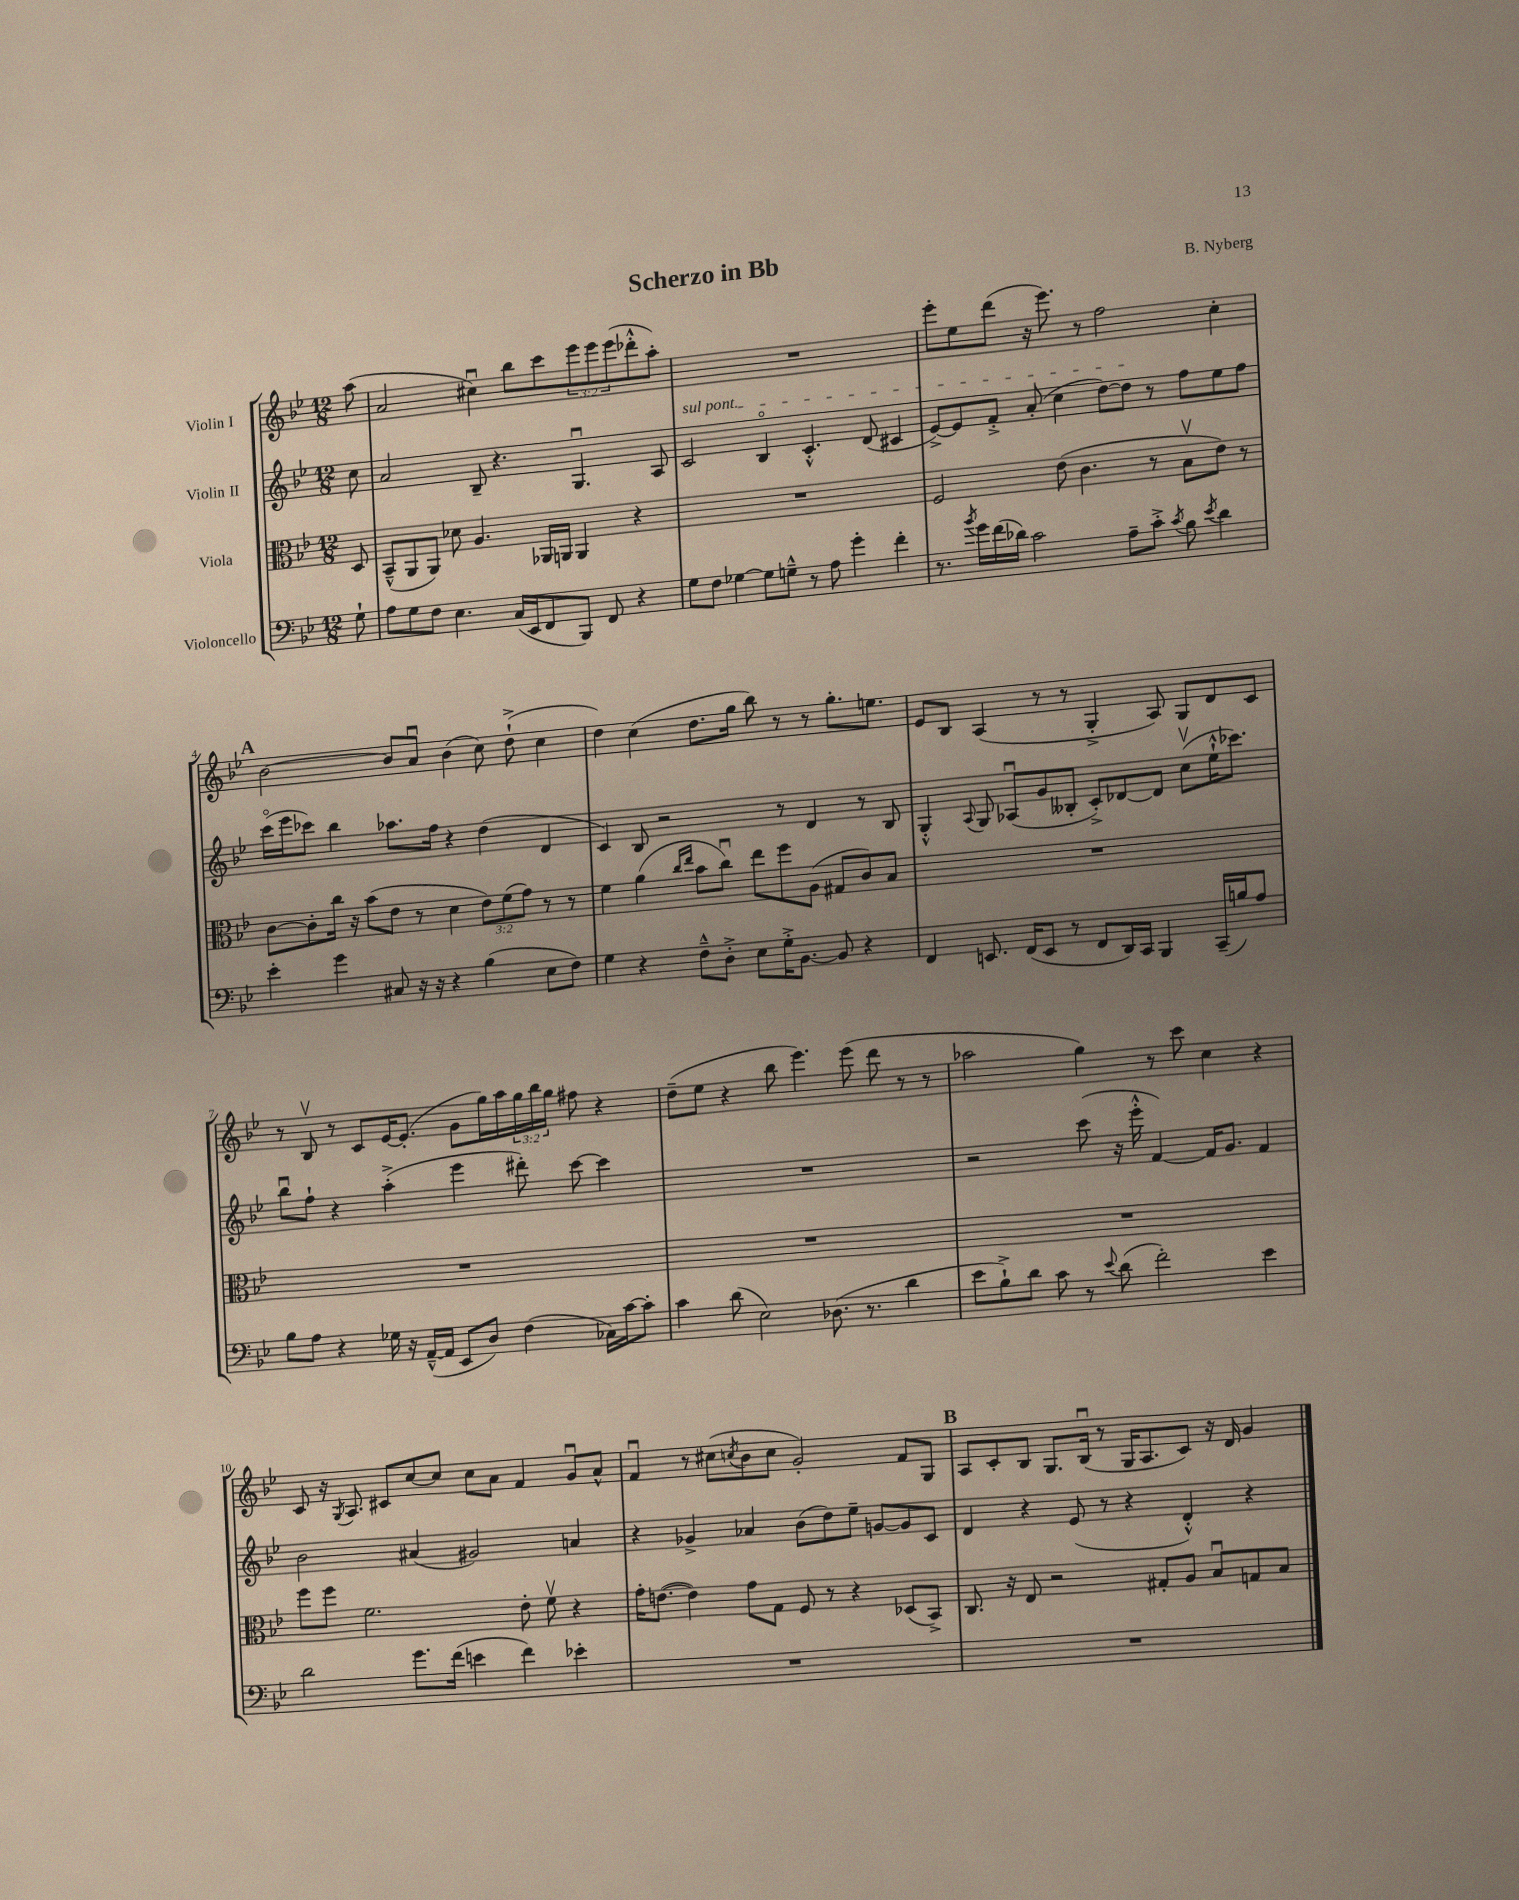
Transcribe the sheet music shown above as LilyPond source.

\header { title = "Scherzo in Bb" composer = "B. Nyberg" }
<<
\new StaffGroup <<
\new Staff = "s0" \with { instrumentName = "Violin I" } {
    \clef treble \key bes \major \numericTimeSignature \time 12/8 \override Staff.TupletNumber.text = #tuplet-number::calc-fraction-text \partial 8
    a''8( |
    a'2 cis''4\downbow) bes''8 c'''8 \tuplet 3/2 { ees'''8 ees'''8 ees'''8( } des'''8-.-^ a''8-.) |
    R1. |
    ees'''8-. ees''8 d'''8( r16 ees'''8.) r8 f''2 c''4-. |
    \mark \markup { \bold "A" } bes'2~ bes'8 a'8\downbow bes'4( c''8) d''8-!->( c''4 |
    d''4) c''4( d''8. g''16 bes''8) r8 r8 g''8.-. e''8. |
    ees'8 bes8 a4( r8 r8 g4-.-> a8) g8 d'8 c'8 |
    r8 bes8\upbow r8 c'8 ees'16~ ees'8.-.( g'8 g''16) a''16 \tuplet 3/2 { g''16 bes''16 g''16 } fis''8 r4 |
    d''8--( ees''8 r4 bes''8 ees'''4.) ees'''8( d'''8 r8 r8 |
    aes''2 g''4) r8 c'''8 c''4 r4 |
    c'8 r16 \acciaccatura { g8 } a8. cis'8 c''8~ c''8 c''8 a'8 f'4 g'8\downbow a'8-^ |
    f'4\downbow r8 cis''8( \acciaccatura { c''8 } bes'8 c''8 g'2-.) f'8 g8 |
    \mark \markup { \bold "B" } a8 c'8-. bes8 g8. bes16\downbow( r8 g16 a8. c'8) r16 d'16 g'4 \bar "|." |
}
\new Staff = "s1" \with { instrumentName = "Violin II" } {
    \clef treble \key bes \major \numericTimeSignature \time 12/8 \partial 8
    c''8 |
    a'2 bes8-- r4. g4.\downbow a8 |
    \once \override TextSpanner.bound-details.left.text = \markup { \italic "sul pont." } c'2\startTextSpan bes4\flageolet c'4.-.-^ d'8( cis'4 |
    ees'8~->) ees'8 f'8-.-> a'8-.( c''4 d''8~) d''8\stopTextSpan r8 f''8 ees''8 f''8 |
    \mark \markup { \bold "A" } c'''16\flageolet( ees'''16 ces'''8) bes''4 aes''8. f''16 r4 d''4( d'4 |
    c'4) bes8 r2 r8 d'4 r8 bes8 |
    g4-.-^ \appoggiatura { a8 } g8 aes8\downbow( g'8 beses8-. c'8-.->) des'8~ des'8 c''8\upbow( ees''16-!-^ ces'''8.) |
    bes''8\downbow f''8-! r4 a''4-.->( ees'''4 dis'''8-.) c'''8~ c'''4 |
    R1. |
    r2 c'''8( r16 ees'''16-.-^ f'4~) f'16 g'8. f'4 |
    bes'2 ais'4( gis'2) a'4 |
    r4 ges'4-> aes'4 bes'8( d''8) ees''8-- g'8~ g'8 c'8 |
    \mark \markup { \bold "B" } d'4 r4 ees'8( r8 r4 d'4-.-^) r4 \bar "|." |
}
\new Staff = "s2" \with { instrumentName = "Viola" } {
    \clef alto \key bes \major \numericTimeSignature \time 12/8 \override Staff.TupletNumber.text = #tuplet-number::calc-fraction-text \partial 8
    d8 |
    bes,8---^( a,8 a,8) des'8 a4. aes,16 a,16 a,4 r4 |
    R1. |
    f2 ees'8( c'4. r8 bes8\upbow ees'8) r8 |
    \mark \markup { \bold "A" } c'8~ c'8-. c''16 r16 bes'8( ees'8 r8 d'4 \tuplet 3/2 { ees'8) f'8( g'8) } r8 r8 |
    f'4 a'4( \grace { c''16 ees''16 } bes'8 c''8\downbow) ees''8 f''8 a8( gis8 c'8) bes8 |
    R1. |
    R1. |
    R1. |
    R1. |
    f''8 f''8 f'2. ees'8-. f'8\upbow r4 |
    g'16-. e'8.~( e'4) g'8 g8 f8 r8 r4 des8( bes,8->) |
    \mark \markup { \bold "B" } c8. r16 ees8 r2 gis8-. a8 bes8\downbow g8 bes8 \bar "|." |
}
\new Staff = "s3" \with { instrumentName = "Violoncello" } {
    \clef bass \key bes \major \numericTimeSignature \time 12/8 \partial 8
    g8-! |
    a8 g8 f8 ees4. c16( ees,16 f,8 bes,,8) f,8 r4 |
    g8 f8 ges4~ ges8 g8---^ r8 a8 g'4-. f'4-. |
    r8. \acciaccatura { bes'8 } g'16 f'16( des'16) c'2 a8-- c'8-.-> \acciaccatura { c'8 } bes8 \acciaccatura { ees'8 } des'4 |
    \mark \markup { \bold "A" } ees'4-. g'4 cis8 r16 r16 r4 bes4( ees8 f8) |
    g4 r4 f8---^ d8-.-> ees8 g16-.-> bes,8.~ bes,8 r4 |
    f,4 e,8. f,16( e,8 r8 f,8 d,16) c,16 bes,,4 c,16--( b16) a8 |
    bes8 a8 r4 ges16 r16 a,16~---^( a,16 ees,8 d8) f4( ces16) c'16~ c'8-. |
    c'4 d'8( ees2) des8.( r8. d'4 |
    ees'8 bes8-!->) d'8 c'8 r8 \appoggiatura { ees'8 } d'8( f'2-.) ees'4 |
    d'2 g'8. f'16( e'4 f'4) ees'4-. |
    R1. |
    \mark \markup { \bold "B" } R1. \bar "|." |
}
>>
>>
